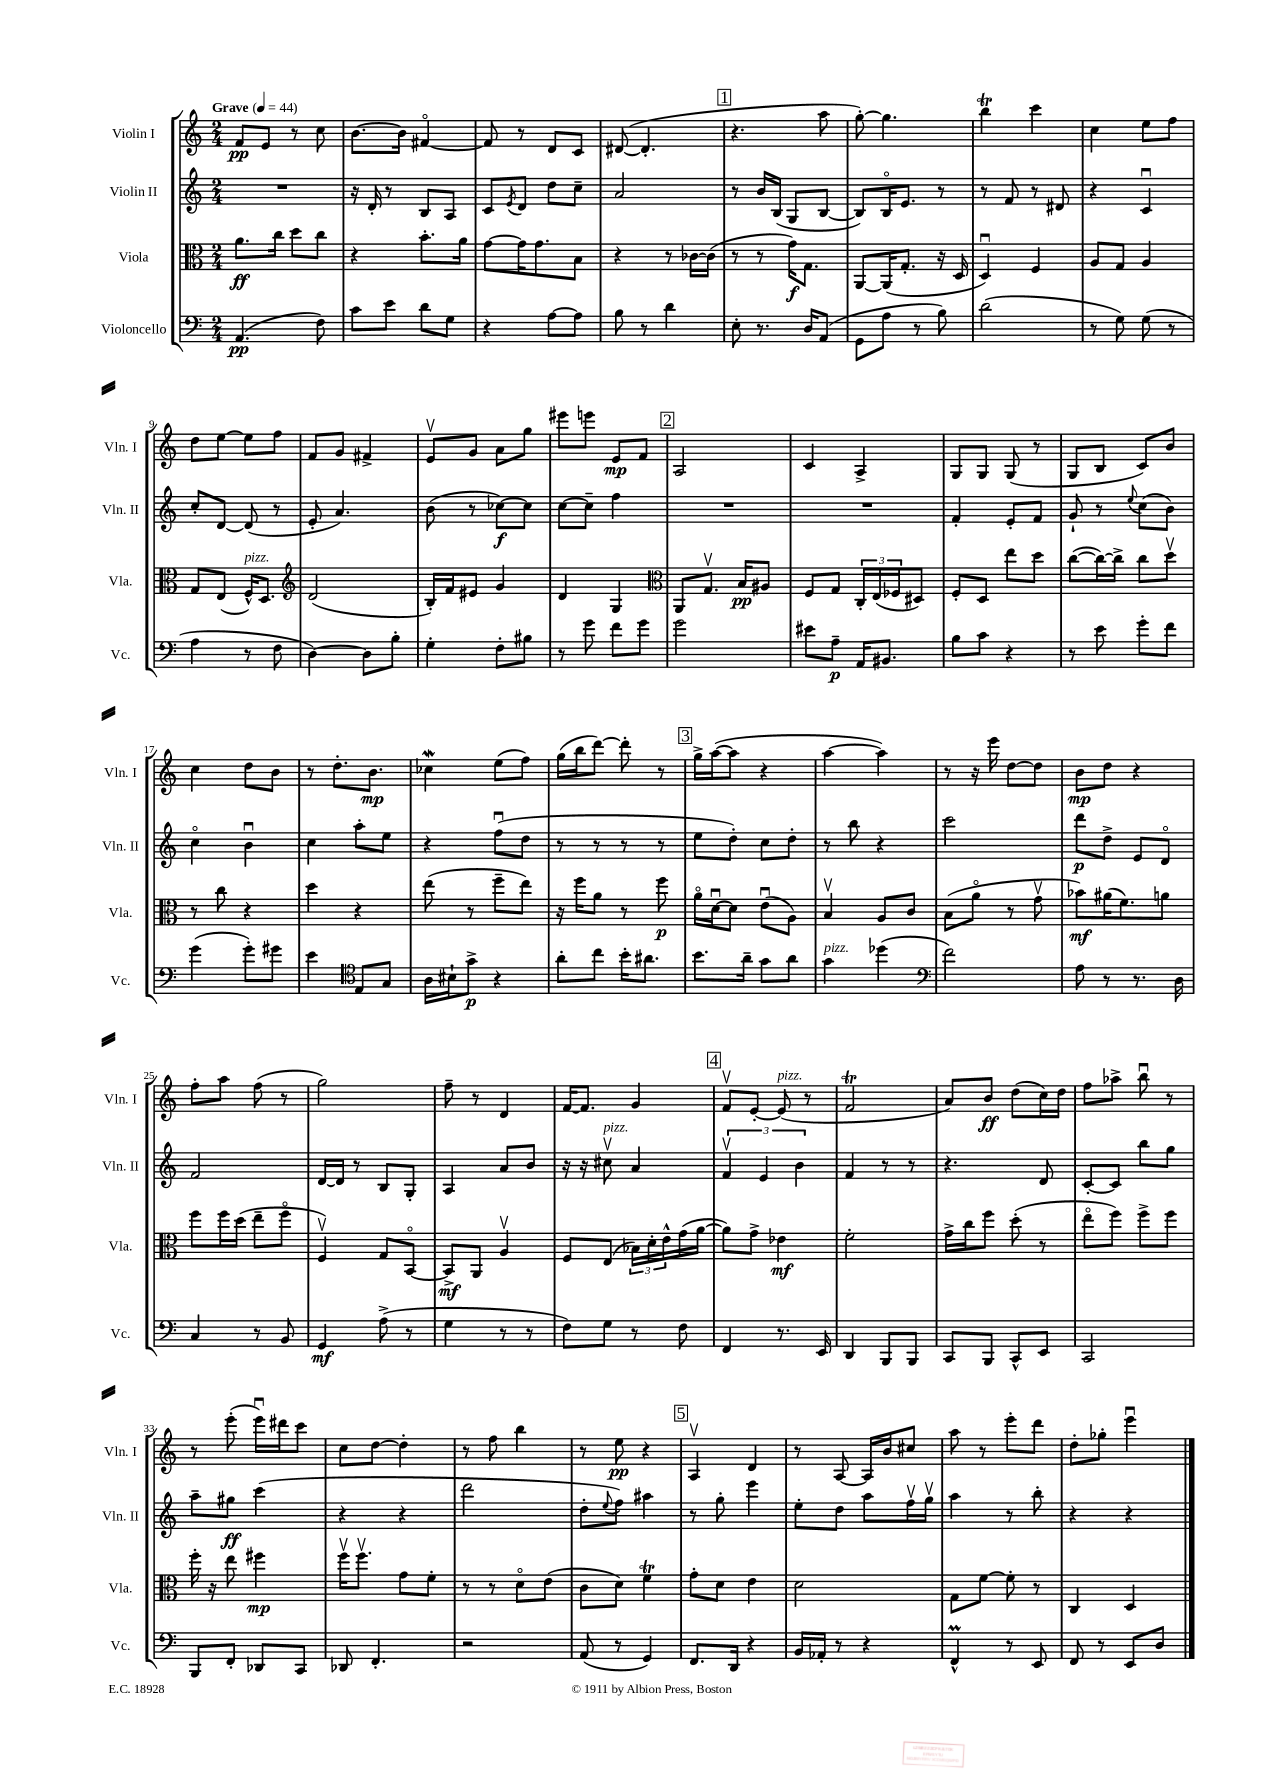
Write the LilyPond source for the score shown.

<<
\new StaffGroup <<
\new Staff = "s0" \with { instrumentName = "Violin I" shortInstrumentName = "Vln. I" } {
    \clef treble \key c \major \numericTimeSignature \time 2/4 \tempo "Grave" 4 = 44
    f'8\pp e'8 r8 c''8 |
    b'8.~ b'16 fis'4~\flageolet |
    fis'8 r8 d'8 c'8 |
    dis'8~( dis'4.-. |
    \mark \markup { \box "1" } r4. a''8 |
    g''8~-.) g''4. |
    b''4\trill c'''4 |
    c''4 e''8 f''8 |
    d''8 e''8~ e''8 f''8 |
    f'8 g'8 fis'4-> |
    e'8\upbow g'8 a'8 g''8 |
    eis'''8 e'''8 e'8\mp f'8 |
    \mark \markup { \box "2" } a2 |
    c'4 a4-> |
    g8 g8 g8( r8 |
    g8 b8 c'8) b'8 |
    c''4 d''8 b'8 |
    r8 d''8.-. b'8.\mp |
    ces''4\mordent e''8( f''8) |
    g''16( b''16 d'''8~) d'''8-. r8 |
    \mark \markup { \box "3" } g''16-> a''16~( a''8 r4 |
    a''4~ a''4) |
    r8 r16 e'''16 d''8~ d''8 |
    b'8\mp d''8 r4 |
    f''8-. a''8 f''8( r8 |
    g''2) |
    f''8-- r8 d'4 |
    f'16~ f'8. g'4 |
    \mark \markup { \box "4" } f'8\upbow e'8~-. e'8^\markup { \italic "pizz." }( r8 |
    f'2\trill |
    a'8) b'8\ff d''8( c''16) d''16 |
    f''8 aes''8-> b''8\downbow r8 |
    r8 e'''8-.( e'''16\downbow) dis'''16 c'''8 |
    c''8 d''8~ d''4-. |
    r8 f''8 b''4 |
    r8 e''8\pp r4 |
    \mark \markup { \box "5" } a4\upbow d'4 |
    r8 a8~ a16 b'16 cis''8 |
    a''8 r8 e'''8-. d'''8 |
    d''8-. ges''8-. e'''4\downbow \bar "|." |
}
\new Staff = "s1" \with { instrumentName = "Violin II" shortInstrumentName = "Vln. II" } {
    \clef treble \key c \major \numericTimeSignature \time 2/4
    R2 |
    r16 d'16-. r8 b8 a8 |
    c'8 \acciaccatura { e'8 } d'8 d''8 c''8-- |
    a'2 |
    \mark \markup { \box "1" } r8 b'16 b16( g8 b8~ |
    b8) b16\flageolet e'8. r8 |
    r8 f'8 r8 dis'8 |
    r4 c'4\downbow |
    c''8-. d'8~ d'8( r8 |
    e'8-. a'4.) |
    b'8( r8 ces''8~\f) ces''8 |
    c''8~ c''8-- f''4 |
    \mark \markup { \box "2" } R2 |
    R2 |
    f'4-. e'8-. f'8 |
    g'8-! r8 \appoggiatura { e''8 } c''8( b'8) |
    c''4\flageolet b'4\downbow |
    c''4 a''8-. e''8 |
    r4 f''8\downbow( d''8 |
    r8 r8 r8 r8 |
    \mark \markup { \box "3" } e''8 d''8-.) c''8 d''8-. |
    r8 b''8 r4 |
    c'''2 |
    d'''8\p d''8-> e'8 d'8\flageolet |
    f'2 |
    d'16~ d'16 r8 b8 g8-. |
    a4 a'8 b'8 |
    r16 r16 cis''8\upbow^\markup { \italic "pizz." } a'4 |
    \mark \markup { \box "4" } \tuplet 3/2 { f'4\upbow e'4 b'4 } |
    f'4 r8 r8 |
    r4. d'8 |
    c'8~-. c'8 b''8 g''8 |
    a''8-- gis''8\ff c'''4( |
    r4 r4 |
    d'''2 |
    d''8-. \appoggiatura { e''8 } f''8) ais''4 |
    \mark \markup { \box "5" } r8 g''8-. e'''4 |
    e''8-. d''8 a''8 f''16\upbow g''16\upbow |
    a''4 r8 b''8-. |
    r4 r4 \bar "|." |
}
\new Staff = "s2" \with { instrumentName = "Viola" shortInstrumentName = "Vla." } {
    \clef alto \key c \major \numericTimeSignature \time 2/4
    a'8.\ff c''16 d''8 c''8 |
    r4 b'8.-. a'16 |
    g'8~ g'16 g'8. b8 |
    r4 r8 ces'16~ ces'16( |
    \mark \markup { \box "1" } r8 r8 g'16\f) g8. |
    a,8~ a,16( g8.-. r16 d16 |
    d4\downbow) f4 |
    a8 g8 a4 |
    g8 e8( f16-^^\markup { \italic "pizz." }) d8. |
    \clef treble d'2( |
    b16-.) f'16 eis'8 g'4 |
    d'4 g4 |
    \mark \markup { \box "2" } \clef alto a,8 g8.\upbow b16\pp ais8 |
    f8 g8 \tuplet 3/2 { c16-. e16( fes16 } dis8) |
    f8-. d8 e''8 d''8 |
    c''8~( c''16~) c''16-> c''8 d''8\upbow |
    r8 c''8 r4 |
    d''4 r4 |
    e''8( r8 f''8-- e''8) |
    r16 f''16 a'8 r8 f''8\p |
    \mark \markup { \box "3" } a'16\flageolet d'16~\downbow d'8 e'8\downbow( a8) |
    b4\upbow a8 c'8 |
    b8( a'8\flageolet r8 g'8\upbow |
    bes'8\mf) ais'16( f'8.) a'8 |
    f''8 f''16 d''16( e''8-- f''8\flageolet |
    f4\upbow) g8 b,8~\flageolet |
    b,8->\mf a,8 a4\upbow |
    f8 e8( \tuplet 3/2 { bes16) d'16-. e'16-^ } g'16( a'16~ |
    \mark \markup { \box "4" } a'8) g'8-> ees'4\mf |
    f'2-. |
    g'16-> c''16 f''8 d''8-.( r8 |
    e''8\flageolet f''8) f''8-> f''8 |
    f''16-. r16 e''8 fis''4\mp |
    f''16\upbow f''8.\upbow g'8 f'8-. |
    r8 r8 d'8\flageolet e'8( |
    c'8 d'8) f'4\trill |
    \mark \markup { \box "5" } g'8-. d'8 e'4 |
    d'2 |
    g8 f'8~ f'8-. r8 |
    c4 d4 \bar "|." |
}
\new Staff = "s3" \with { instrumentName = "Violoncello" shortInstrumentName = "Vc." } {
    \clef bass \key c \major \numericTimeSignature \time 2/4
    a,4.\pp( f8) |
    c'8 e'8 d'8 g8 |
    r4 a8~ a8 |
    b8 r8 d'4 |
    \mark \markup { \box "1" } e8-. r8. d16 a,8( |
    g,8 a8 r8 b8) |
    d'2( |
    r8 g8) g8( r8 |
    a4 r8 f8 |
    d4~) d8 b8-. |
    g4-. f8-. bis8 |
    r8 g'8 f'8 g'8 |
    \mark \markup { \box "2" } g'2 |
    eis'8 a8--\p a,16 bis,8. |
    b8 c'8 r4 |
    r8 e'8 g'8-. f'8 |
    g'4( g'8-.) gis'8 |
    e'4 \clef tenor e8 g8 |
    a16 bis16-! g'8->\p r4 |
    a'8-. c''8 b'16-. ais'8. |
    \mark \markup { \box "3" } b'8. a'16-- g'8 a'8 |
    g'4^\markup { \italic "pizz." } des''4( |
    \clef bass f'2) |
    a8 r8 r8. d16 |
    c4 r8 b,8 |
    g,4\mf a8->( r8 |
    g4 r8 r8 |
    f8) g8 r8 f8 |
    \mark \markup { \box "4" } f,4 r8. e,16 |
    d,4 b,,8 b,,8 |
    c,8 b,,8 c,8-^ e,8 |
    c,2 |
    b,,8 f,8-. des,8 c,8 |
    des,8 f,4.-. |
    r2 |
    a,8( r8 g,4) |
    \mark \markup { \box "5" } f,8. d,16 r4 |
    b,16 aes,16-. r8 r4 |
    f,4-^\prall r8 e,8 |
    f,8 r8 e,8 d8 \bar "|." |
}
>>
>>
